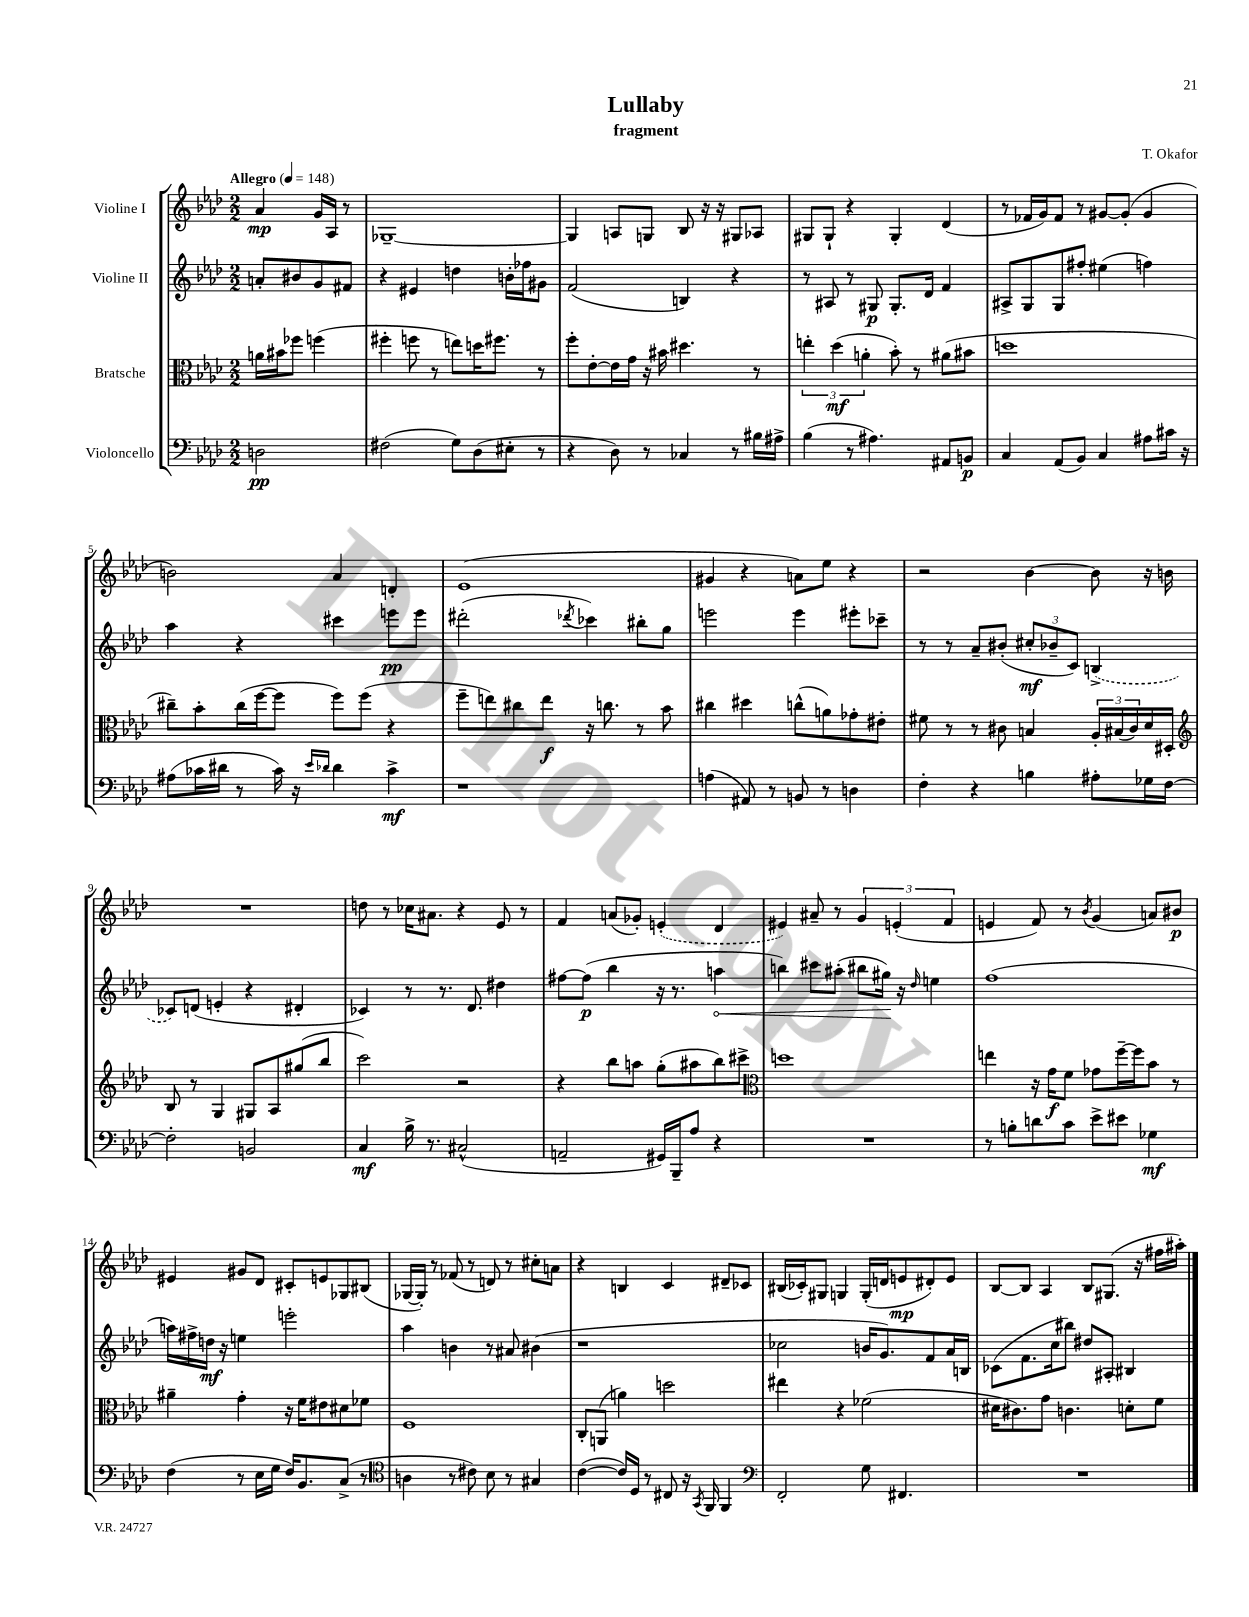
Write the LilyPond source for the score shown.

\header { title = "Lullaby" composer = "T. Okafor" subtitle = "fragment" }
<<
\new StaffGroup <<
\new Staff = "s0" \with { instrumentName = "Violine I" } {
    \clef treble \key aes \major \numericTimeSignature \time 2/2 \partial 2 \tempo "Allegro" 4 = 148
    aes'4\mp g'16 aes16 r8 |
    ges1~-- |
    ges4 a8 g8 bes8 r16 r16 gis8 aes8 |
    gis8 gis8-! r4 gis4-. des'4( |
    r8 fes'16 g'16) fes'8 r8 gis'8~ gis'8-.( gis'4 |
    b'2) aes'4 d'4-. |
    ees'1( |
    gis'4 r4 a'8) ees''8 r4 |
    r2 bes'4~ bes'8 r16 b'16 |
    R1 |
    d''8 r8 ces''16 ais'8. r4 ees'8 r8 |
    f'4 a'8( ges'8-.) \once \slurDashed e'4-.( des'4 |
    eis'4) ais'8-- r8 \tuplet 3/2 { g'4 e'4-.( f'4 } |
    e'4 f'8) r8 \acciaccatura { bes'8 } g'4( a'8) bis'8\p |
    eis'4 gis'8 des'8 cis'8-. e'8 ges8 bis8( |
    ges16~ ges16-.) r8 fes'8( r8 d'8) r8 cis''8-. a'8 |
    r4 b4 c'4 dis'8-- ces'8 |
    bis16( ces'16-.) gis8 g4 g16-.( d'16 e'8\mp dis'8-.) e'8 |
    bes8~ bes8 aes4 bes8 gis8.( r16 fis''16 ais''16-.) \bar "|." |
}
\new Staff = "s1" \with { instrumentName = "Violine II" } {
    \clef treble \key aes \major \numericTimeSignature \time 2/2 \partial 2
    a'8-. bis'8 g'8 fis'8 |
    r4 eis'4 d''4 b'16-. fes''16 gis'8 |
    f'2( b4) r4 |
    r8 ais8 r8 gis8\p gis8.-. des'16 f'4 |
    ais8-> g8 g8 fis''8-. eis''4( f''4) |
    aes''4 r4 cis'''4 e'''8\pp e'''8 |
    dis'''2-.( \acciaccatura { des'''8 } ces'''4) bis''8-. g''8 |
    e'''2 e'''4 eis'''8-. ces'''8-- |
    r8 r8 aes'8-- bis'8-.( \tuplet 3/2 { cis''8-.\mf bes'8-- c'8) } \once \slurDashed b4->( |
    ces'8) d'8( e'4-. r4 dis'4-. |
    ces'4) r8 r8. des'8. dis''4 |
    fis''8~ fis''8\p( bes''4 r16 r8. \once \override Hairpin.circled-tip = ##t a''4\< |
    b''4) cis'''8 ais''8-.( bis''8 gis''16\!) r16 \grace { des''16 } e''4 |
    f''1( |
    a''16) fis''16-> d''16\mf r16 e''4 e'''2-. |
    aes''4 b'4 r8 ais'8 bis'4( |
    r1 |
    ces''2 b'16 g'8.) f'8 aes'16 b16 |
    ces'8( f'8. c''16 bis''8) dis''8 ais8-. bis4 \bar "|." |
}
\new Staff = "s2" \with { instrumentName = "Bratsche" } {
    \clef alto \key aes \major \numericTimeSignature \time 2/2 \partial 2
    a'16 bis'16 fes''8 f''4( |
    fis''4-. f''8 r8 e''8) d''16 fis''8. r8 |
    f''8-. ees'8~-. ees'16 g'16 r16 bis'16 dis''4. r8 |
    \tuplet 3/2 { e''4-. des''4\mf( a'4-. } bes'8-.) r8 ais'8( bis'8 |
    d''1 |
    cis''8--) bes'8-. cis''16( f''16~ f''8 f''8) f''8( r4 |
    f''8-- e''8) cis''8 e''8\f r16 c''8. r8 bes'8 |
    cis''4 dis''4 c''8-^( a'8) ges'8-. eis'8-. |
    fis'8 r8 r8 cis'8 b4 \tuplet 3/2 { aes16-. bis16( cis'16) } des'16 dis16-. |
    \clef treble bes8 r8 g4 gis8 aes8 gis''8( bes''8 |
    c'''2) r2 |
    r4 bes''8 a''8 g''8-.( ais''8 bes''8) cis'''8-> |
    \clef alto d''1 |
    e''4 r16 g'16\f f'8 ges'8 f''16~-- f''16 bes'8 r8 |
    ais'4-- g'4-. r16 f'16 eis'8 dis'8 fes'8 |
    f1 |
    c8-. a,8( a'4) d''2 |
    eis''4 r4 fes'2( |
    dis'16 cis'8.) g'8 c'4. d'8-. f'8 \bar "|." |
}
\new Staff = "s3" \with { instrumentName = "Violoncello" } {
    \clef bass \key aes \major \numericTimeSignature \time 2/2 \partial 2
    d2\pp |
    fis2( g8) des8( eis8-. r8 |
    r4 des8) r8 ces4 r8 bis16 ais16-> |
    bes4( r8 ais4.) ais,8 b,8\p |
    c4 aes,8( bes,8) c4 ais8 cis'16 r16 |
    ais8( ces'16 dis'16 r8 ces'16) r16 \grace { ees'16 des'16 } des'4 ces'4->\mf |
    r1 |
    a4( ais,8) r8 b,8 r8 d4 |
    f4-. r4 b4 ais8-. ges16 f16~ |
    f2-. b,2 |
    c4\mf bes16-> r8. cis2-^( |
    a,2-- gis,16) bes,,16-- aes8 r4 |
    R1 |
    r8 b8-. d'8 c'8 ees'8-> eis'8 ges4\mf |
    f4( r8 ees16 g16 f16) bes,8. c8->( r8 |
    \clef tenor a4 r8 cis'8) bes8 r8 gis4 |
    c'4~( c'16) des16 r8 cis8 r16 \acciaccatura { g,8 } f,16 f,4 |
    \clef bass f,2-. g8 fis,4. |
    R1 \bar "|." |
}
>>
>>
